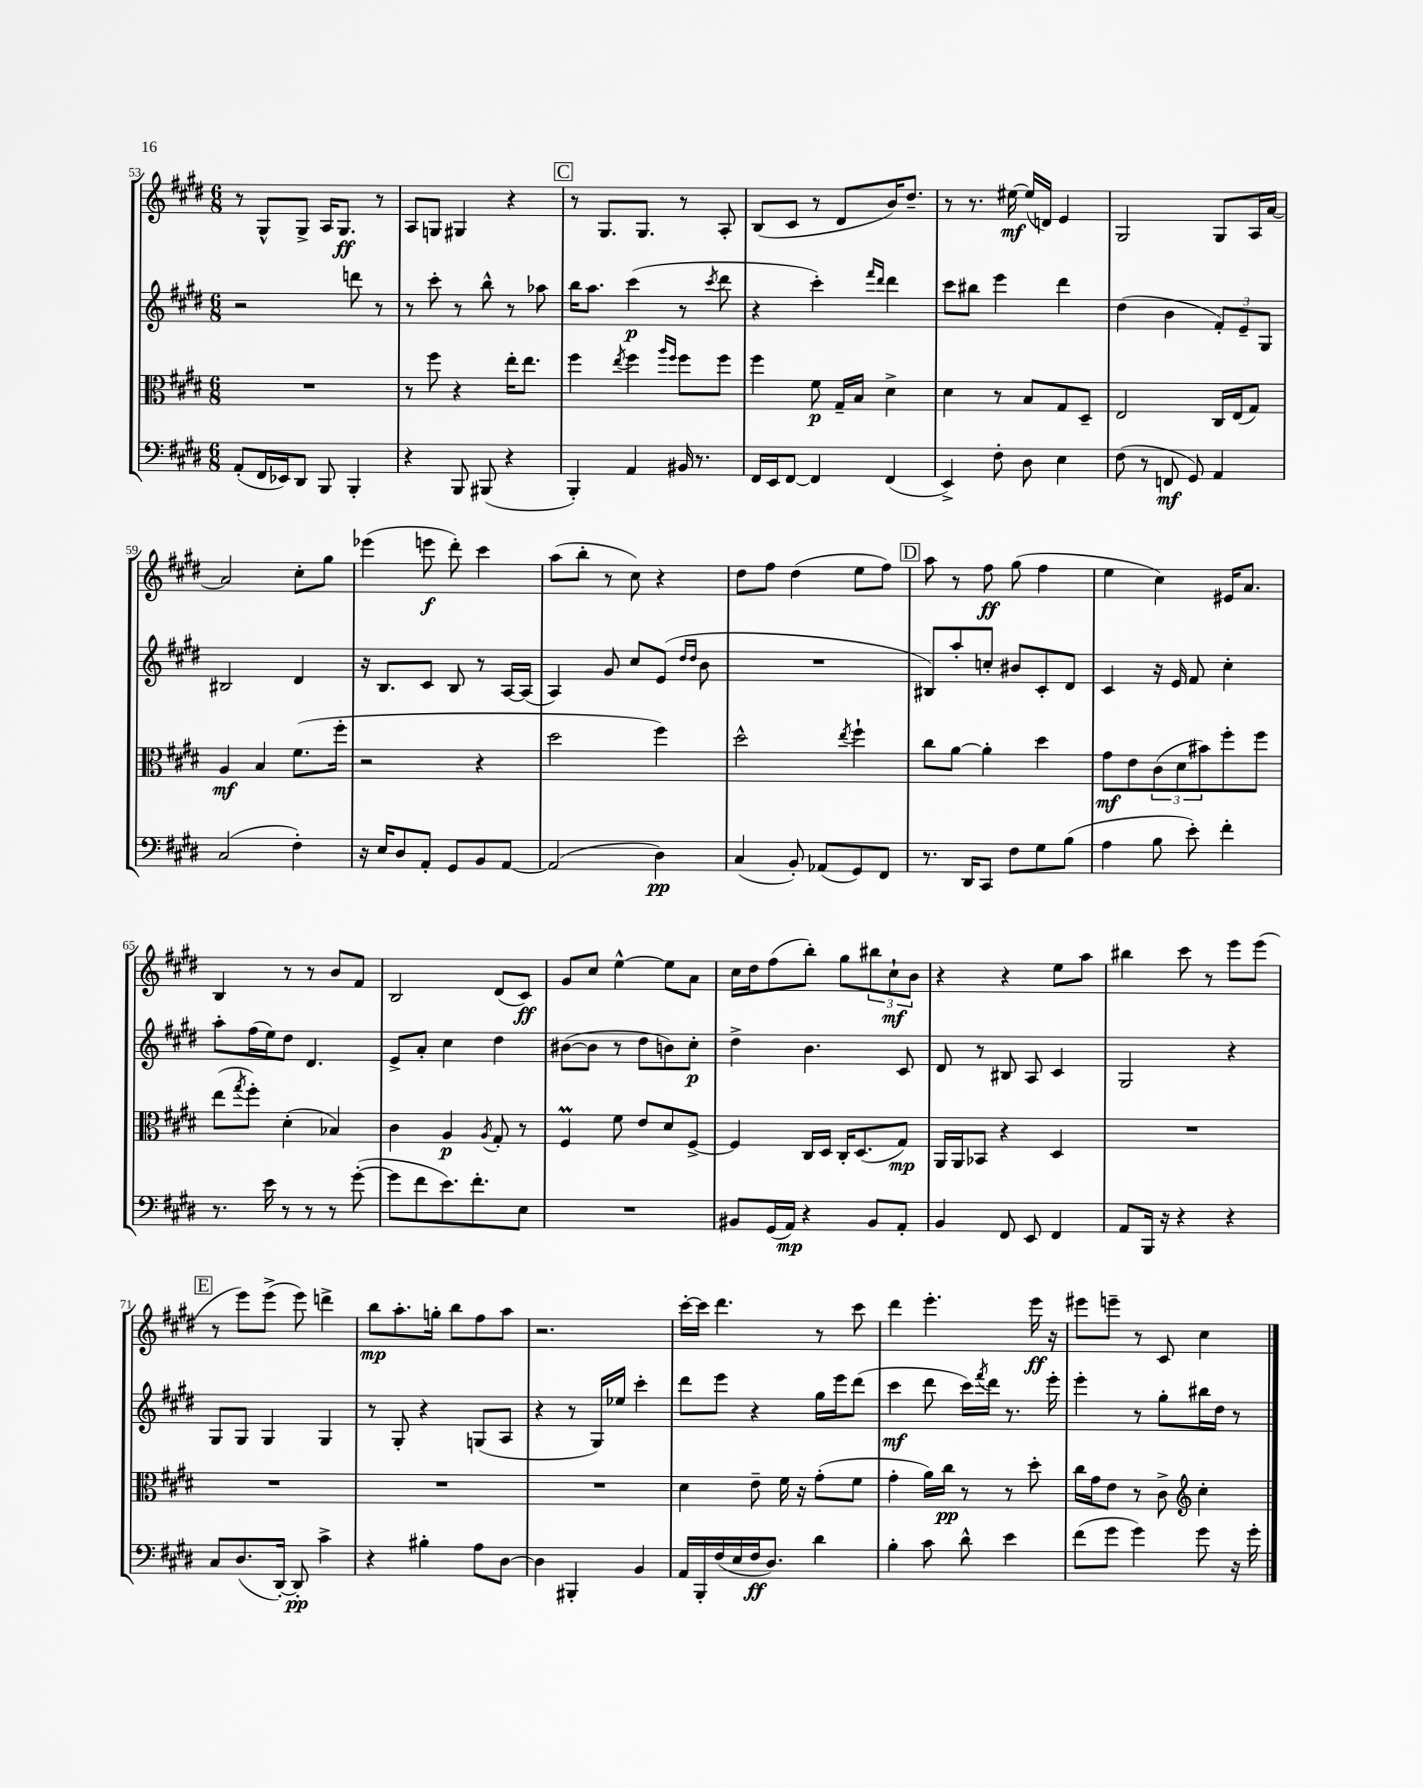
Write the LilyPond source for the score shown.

<<
\new StaffGroup <<
\new Staff = "s0" {
    \clef treble \key e \major \numericTimeSignature \time 6/8
    r8 gis8-^ gis8-> a16 gis8.\ff r8 |
    a8 g8 gis4 r4 |
    \mark \markup { \box "C" } r8 gis8. gis8. r8 a8-. |
    b8( cis'8 r8 dis'8 b'16) dis''8.-- |
    r8 r8. eis''16~\mf eis''16( d'16) e'4 |
    gis2 gis8 a16 a'16~ |
    a'2 cis''8-. gis''8 |
    ees'''4( e'''8\f dis'''8-.) cis'''4 |
    a''8( b''8-. r8 cis''8) r4 |
    dis''8 fis''8 dis''4( e''8 fis''8) |
    \mark \markup { \box "D" } a''8 r8 fis''8\ff gis''8( fis''4 |
    e''4 cis''4) eis'16 a'8. |
    b4 r8 r8 b'8 fis'8 |
    b2 dis'8( cis'8\ff) |
    gis'8 cis''8 e''4~-^ e''8 a'8 |
    cis''16 dis''16 fis''8( b''8-.) gis''8 \tuplet 3/2 { bis''8 cis''8-!\mf b'8 } |
    r4 r4 e''8 a''8 |
    bis''4 cis'''8 r8 e'''8 e'''8( |
    \mark \markup { \box "E" } r8 e'''8) e'''8->( e'''8) d'''4-> |
    b''8\mp a''8.-. g''16-. b''8 fis''8 a''8 |
    r2. |
    cis'''16~-. cis'''16 dis'''4. r8 cis'''8 |
    dis'''4 e'''4.-. e'''16\ff r16 |
    eis'''8 e'''8-- r8 cis'8 cis''4 \bar "|." |
}
\new Staff = "s1" {
    \clef treble \key e \major \numericTimeSignature \time 6/8
    r2 d'''8 r8 |
    r8 cis'''8-. r8 b''8-^ r8 aes''8 |
    \mark \markup { \box "C" } b''16 a''8. cis'''4\p( r8 \acciaccatura { cis'''8 } dis'''8 |
    r4 cis'''4-.) \grace { fis'''16 dis'''16 } dis'''4 |
    cis'''8 bis''8 e'''4 dis'''4 |
    dis''4( b'4 \tuplet 3/2 { fis'8-.) e'8-- gis8 } |
    bis2 dis'4 |
    r16 b8. cis'8 b8 r8 a16~ a16( |
    a4) gis'8 cis''8 e'8( \grace { dis''16 dis''16 } b'8 |
    R2. |
    \mark \markup { \box "D" } bis8) a''8-. c''8-. bis'8 cis'8-. dis'8 |
    cis'4 r16 e'16 fis'8 cis''4-. |
    a''8-. fis''16( e''16) dis''8 dis'4. |
    e'8-> a'8-. cis''4 dis''4 |
    bis'8~( bis'8 r8 dis''8 b'8) cis''8-.\p |
    dis''4-> b'4. cis'8 |
    dis'8 r8 bis8 a8 cis'4 |
    gis2 r4 |
    \mark \markup { \box "E" } gis8 gis8 gis4 gis4 |
    r8 gis8-. r4 g8( a8 |
    r4 r8 gis16) ees''16 cis'''4-. |
    dis'''8 e'''8 r4 gis''16 e'''16 dis'''8( |
    cis'''4\mf dis'''8 cis'''16) \acciaccatura { fis'''8 } dis'''16 r8. e'''16-. |
    e'''4-. r8 gis''8-. bis''16 dis''16 r8 \bar "|." |
}
\new Staff = "s2" {
    \clef alto \key e \major \numericTimeSignature \time 6/8
    R2. |
    r8 fis''8 r4 e''16-. e''8. |
    \mark \markup { \box "C" } fis''4 \acciaccatura { e''8 } fis''4 \grace { a''16 fis''16 } fis''8 fis''8 |
    fis''4 fis'8\p gis16-- b16 dis'4-> |
    dis'4 r8 b8 gis8 dis8-- |
    e2 cis16 e16( gis8) |
    a4\mf b4 fis'8.( fis''16-. |
    r2 r4 |
    dis''2 fis''4) |
    dis''2-^ \acciaccatura { e''8 } fis''4-! |
    \mark \markup { \box "D" } cis''8 a'8~ a'4-. dis''4 |
    gis'8\mf e'8 \tuplet 3/2 { cis'8( dis'8 bis'8) } fis''8-. fis''8 |
    e''8( \acciaccatura { gis''8 } fis''8-.) dis'4-.( bes4) |
    cis'4 a4\p \acciaccatura { a8 } gis8-. r8 |
    fis4\prall fis'8 e'8 dis'8 fis8~-> |
    fis4 cis16 dis16 cis16-. dis8.( gis8\mp) |
    a,16 a,16 bes,8 r4 dis4 |
    R2. |
    \mark \markup { \box "E" } R2. |
    R2. |
    R2. |
    dis'4 e'8-- fis'16 r16 gis'8-.( fis'8 |
    gis'4-. a'16) cis''16\pp r8 r8 dis''8-. |
    cis''16 gis'16 e'8 r8 cis'8-> \clef treble cis''4-. \bar "|." |
}
\new Staff = "s3" {
    \clef bass \key e \major \numericTimeSignature \time 6/8
    a,8-.( fis,16 ees,16) dis,8 b,,8 b,,4-. |
    r4 b,,8 bis,,8( r4 |
    \mark \markup { \box "C" } b,,4-.) a,4 bis,16 r8. |
    fis,16 e,16 fis,8~ fis,4 fis,4( |
    e,4->) fis8-. dis8 e4 |
    fis8( r8 f,8\mf gis,8) a,4 |
    cis2( fis4-.) |
    r16 e16 dis8 a,8-. gis,8 b,8 a,8~ |
    a,2( dis4\pp) |
    cis4( b,8-.) aes,8( gis,8) fis,8 |
    \mark \markup { \box "D" } r8. dis,16 cis,8 fis8 gis8 b8( |
    a4 b8 e'8-.) fis'4-. |
    r8. e'16 r8 r8 r8 gis'8~-.( |
    gis'8 fis'8 e'8.) fis'8.-. e8 |
    R2. |
    bis,8 gis,16( a,16\mp) r4 bis,8 a,8-. |
    b,4 fis,8 e,8 fis,4 |
    a,8 b,,16 r16 r4 r4 |
    \mark \markup { \box "E" } cis8 dis8.( dis,16~-.) dis,8-.\pp cis'4-> |
    r4 bis4-. a8 dis8~ |
    dis4 bis,,4-. b,4 |
    a,16 b,,16-. fis16( e16 fis16\ff dis8.) dis'4 |
    b4-. cis'8 dis'8-^ e'4 |
    fis'8( gis'8 gis'4) gis'8 r16 gis'16-. \bar "|." |
}
>>
>>
\layout { \context { \Score currentBarNumber = #53 } }
